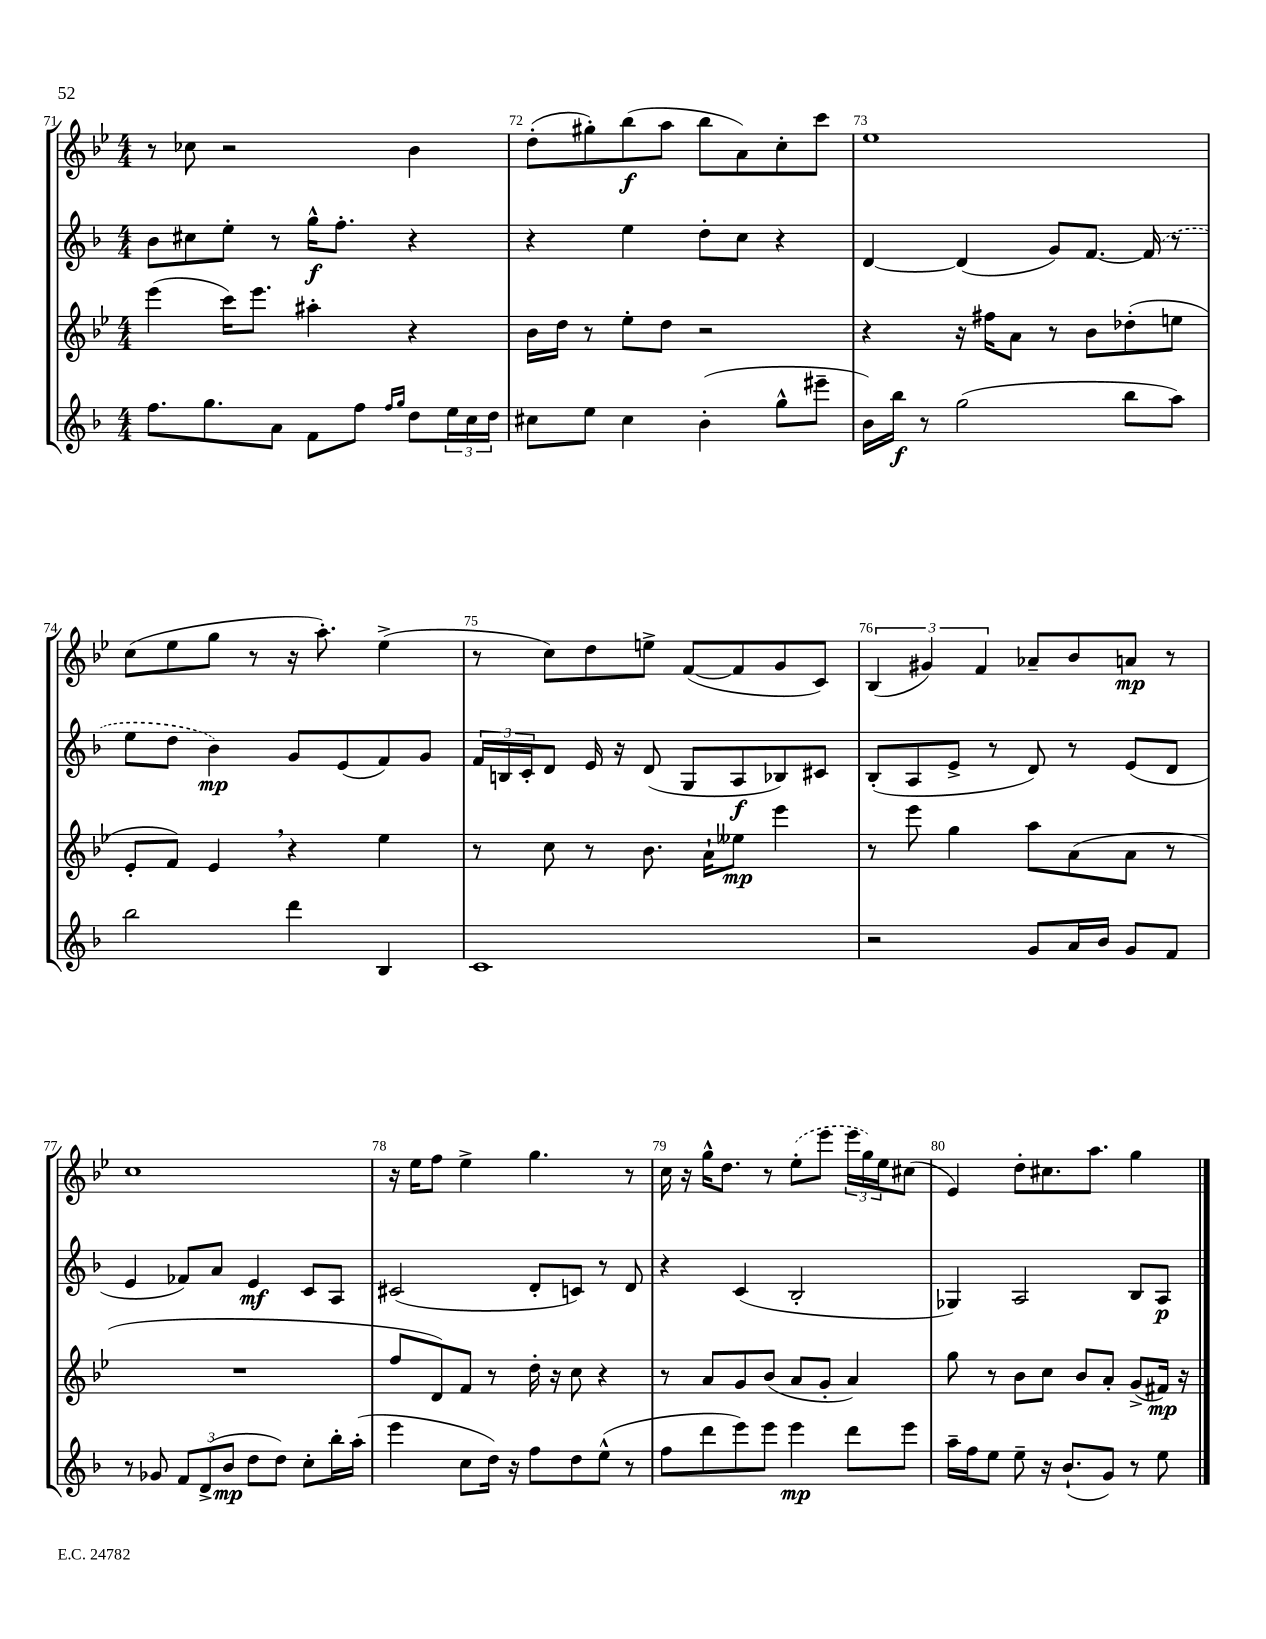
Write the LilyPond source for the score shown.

<<
\new StaffGroup <<
\new Staff = "s0" {
    \clef treble \key bes \major \numericTimeSignature \time 4/4
    r8 ces''8 r2 bes'4 |
    d''8-.( gis''8-.) bes''8\f( a''8 bes''8 a'8) c''8-. c'''8 |
    ees''1 |
    c''8( ees''8 g''8 r8 r16 a''8.-.) ees''4->( |
    r8 c''8) d''8 e''8-> f'8~( f'8 g'8 c'8) |
    \tuplet 3/2 { bes4( gis'4) f'4 } aes'8-- bes'8 a'8\mp r8 |
    c''1 |
    r16 ees''16 f''8 ees''4-> g''4. r8 |
    c''16 r16 g''16-^ d''8. r8 \once \slurDashed ees''8-.( ees'''8 \tuplet 3/2 { ees'''16 g''16) ees''16 } cis''8( |
    ees'4) d''8-. cis''8. a''8. g''4 \bar "|." |
}
\new Staff = "s1" {
    \clef treble \key f \major \numericTimeSignature \time 4/4
    bes'8 cis''8 e''8-. r8 g''16-^\f f''8.-. r4 |
    r4 e''4 d''8-. c''8 r4 |
    d'4~ d'4( g'8) f'8.~ \once \slurDashed f'16( r8 |
    e''8 d''8 bes'4\mp) g'8 e'8( f'8) g'8 |
    \tuplet 3/2 { f'16 b16 c'16-. } d'8 e'16 r16 d'8( g8 a8\f bes8) cis'8 |
    bes8-.( a8 e'8-> r8 d'8) r8 e'8( d'8 |
    e'4 fes'8) a'8 e'4\mf c'8 a8 |
    cis'2( d'8-. c'8) r8 d'8 |
    r4 c'4( bes2-. |
    ges4) a2 bes8 a8\p \bar "|." |
}
\new Staff = "s2" {
    \clef treble \key bes \major \numericTimeSignature \time 4/4
    ees'''4( c'''16) ees'''8. ais''4-. r4 |
    bes'16 d''16 r8 ees''8-. d''8 r2 |
    r4 r16 fis''16 a'8 r8 bes'8 des''8-.( e''8 |
    ees'8-. f'8) ees'4 \breathe r4 ees''4 |
    r8 c''8 r8 bes'8. a'16-! eeses''8\mp ees'''4 |
    r8 ees'''8 g''4 a''8 a'8( a'8 r8 |
    R1 |
    f''8 d'8) f'8 r8 d''16-. r16 c''8 r4 |
    r8 a'8 g'8 bes'8( a'8 g'8-. a'4) |
    g''8 r8 bes'8 c''8 bes'8 a'8-. g'8->( fis'16\mp) r16 \bar "|." |
}
\new Staff = "s3" {
    \clef treble \key f \major \numericTimeSignature \time 4/4
    f''8. g''8. a'8 f'8 f''8 \grace { f''16 g''16 } d''8 \tuplet 3/2 { e''16 c''16 d''16 } |
    cis''8 e''8 cis''4 bes'4-.( g''8-^ eis'''8-- |
    bes'16) bes''16\f r8 g''2( bes''8 a''8) |
    bes''2 d'''4 bes4 |
    c'1 |
    r2 g'8 a'16 bes'16 g'8 f'8 |
    r8 ges'8 \tuplet 3/2 { f'8 d'8->( bes'8\mp } d''8 d''8) c''8-. bes''16-. a''16-.( |
    e'''4 c''8 d''16) r16 f''8 d''8 e''8-^( r8 |
    f''8 d'''8 e'''8) e'''8 e'''4\mp d'''8 e'''8 |
    a''16-- f''16 e''8 e''8-- r16 bes'8.-!( g'8) r8 e''8 \bar "|." |
}
>>
>>
\layout { \context { \Score currentBarNumber = #71 \override BarNumber.break-visibility = ##(#f #t #t) barNumberVisibility = #all-bar-numbers-visible } }
